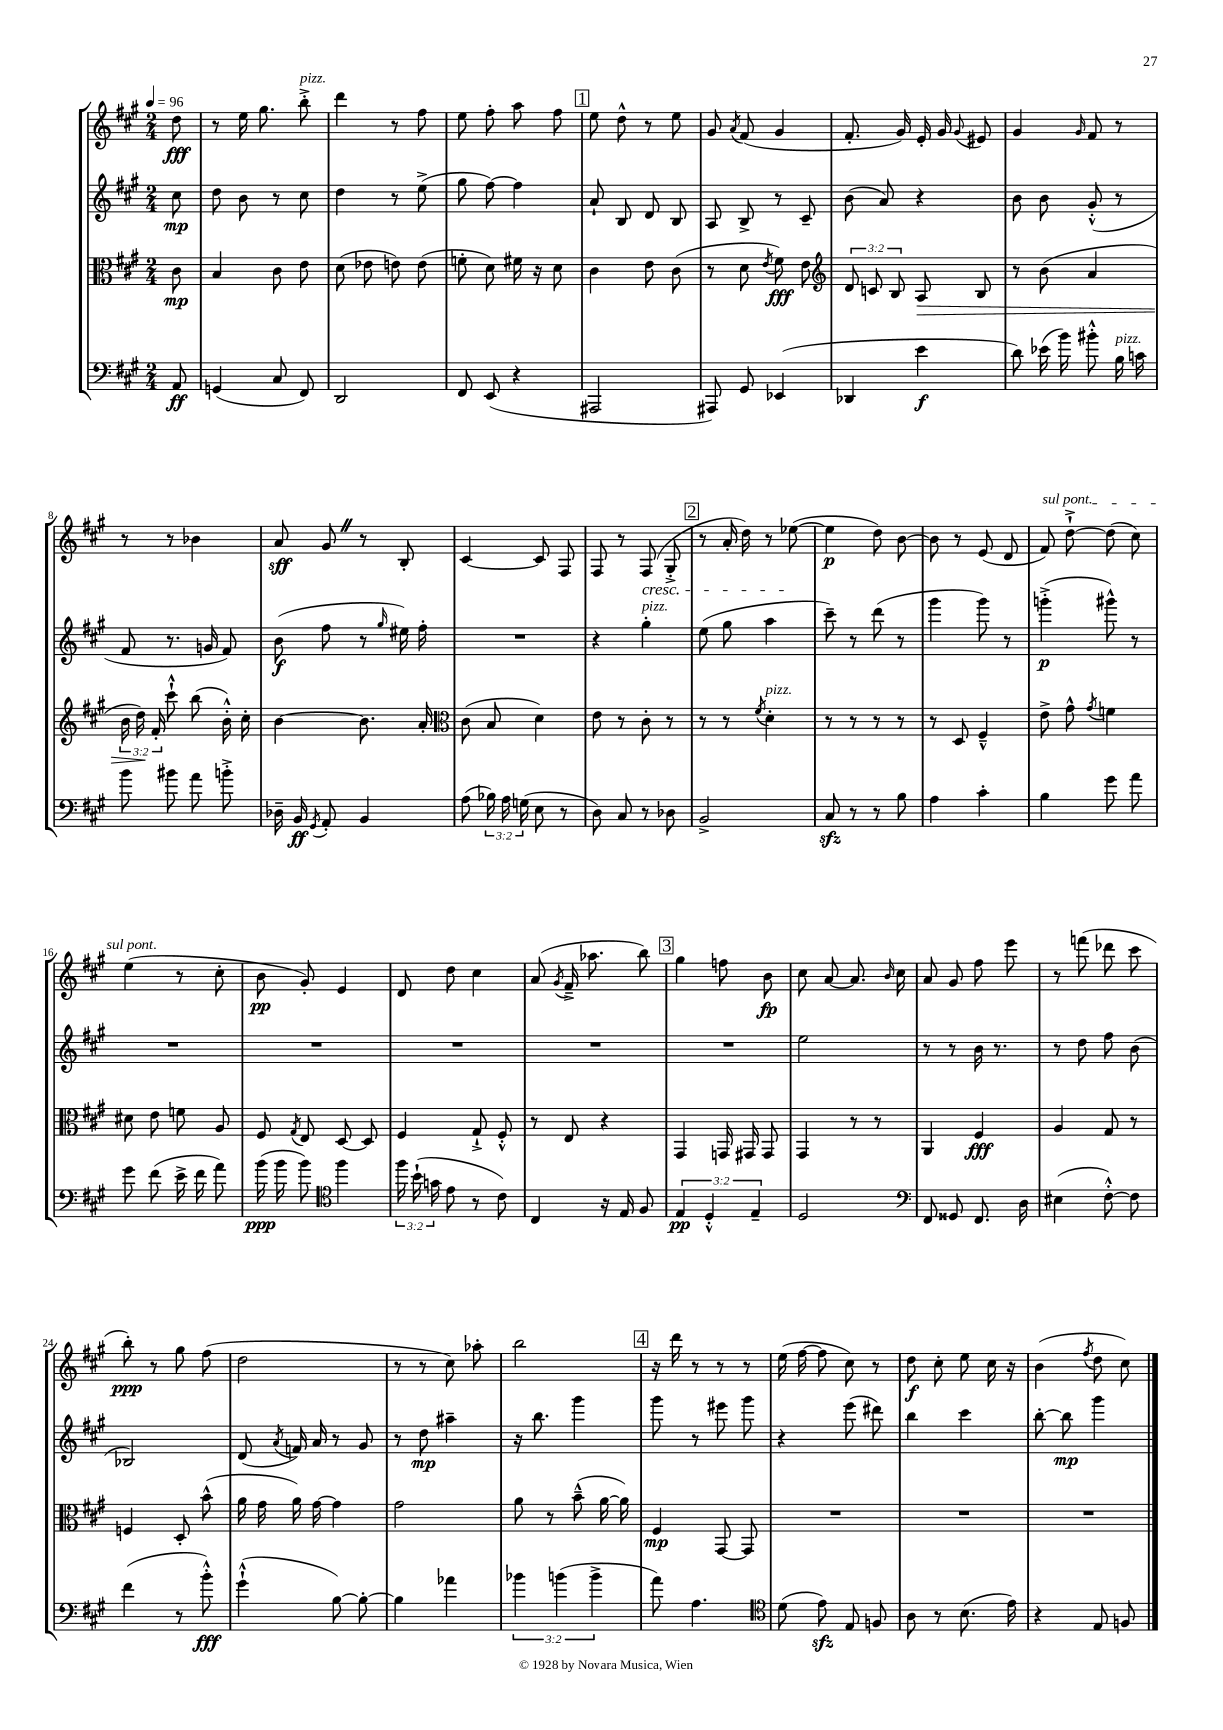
<<
\new StaffGroup <<
\new Staff = "s0" {
    \clef treble \key a \major \numericTimeSignature \time 2/4 \partial 8 \tempo 4 = 96
    \autoBeamOff d''8\fff |
    r8 e''16 gis''8. b''8-.->^\markup { \italic "pizz." } |
    d'''4 r8 fis''8 |
    e''8 fis''8-. a''8 fis''8 |
    \mark \markup { \box "1" } e''8 d''8-^ r8 e''8 |
    gis'8 \acciaccatura { a'8 } fis'8( gis'4 |
    fis'8.-. gis'16) e'16-. gis'16 \appoggiatura { gis'8 } eis'8 |
    gis'4 \grace { gis'16 } fis'8 r8 |
    r8 r8 bes'4 |
    a'8\sff gis'8 \once \override BreathingSign.text = \markup { \musicglyph "scripts.caesura.straight" } \breathe r8 b8-. |
    cis'4~ cis'8 fis8 |
    fis8 r8 fis8\cresc( gis8-.-> |
    \mark \markup { \box "2" } r8 a'16-. d''16) r8 ees''8~\!( |
    ees''4\p d''8) b'8~ |
    b'8 r8 e'8( d'8 |
    \once \override TextSpanner.bound-details.left.text = \markup { \italic "sul pont." } fis'8\startTextSpan) d''8~-!-> d''8( cis''8) |
    e''4\stopTextSpan( r8 cis''8-. |
    b'8\pp gis'8-.) e'4 |
    d'8 d''8 cis''4 |
    a'8( \acciaccatura { gis'8 } fis'16---> aes''8. b''8) |
    \mark \markup { \box "3" } gis''4 f''8 b'8\fp |
    cis''8 a'8~ a'8. \grace { b'16 } cis''16 |
    a'8 gis'8 fis''8 e'''8 |
    r8 f'''8( des'''8 cis'''8 |
    b''8-.\ppp) r8 gis''8 fis''8( |
    d''2 |
    r8 r8 cis''8) aes''8-. |
    b''2 |
    \mark \markup { \box "4" } r16 d'''16 r8 r8 r8 |
    e''16( fis''16~ fis''8 cis''8) r8 |
    d''8\f cis''8-. e''8 cis''16 r16 |
    b'4( \acciaccatura { fis''8 } d''8 cis''8) \bar "|." |
}
\new Staff = "s1" {
    \clef treble \key a \major \numericTimeSignature \time 2/4 \partial 8
    \autoBeamOff cis''8\mp |
    d''8 b'8 r8 cis''8 |
    d''4 r8 e''8->( |
    gis''8 fis''8~) fis''4 |
    \mark \markup { \box "1" } a'8-! b8 d'8 b8 |
    a8 b8-> r8 cis'8-- |
    b'8( a'8) r4 |
    b'8 b'8 gis'8-.-^( r8 |
    fis'8 r8. g'16 fis'8) |
    b'8\f( fis''8 r8 \grace { gis''16 } eis''16) fis''16-. |
    R2 |
    r4 gis''4-.^\markup { \italic "pizz." } |
    \mark \markup { \box "2" } e''8( gis''8 a''4 |
    cis'''8--) r8 d'''8( r8 |
    gis'''4 gis'''8) r8 |
    g'''4-.->\p( gis'''8-^) r8 |
    R2 |
    R2 |
    R2 |
    R2 |
    \mark \markup { \box "3" } R2 |
    e''2 |
    r8 r8 b'16 r8. |
    r8 d''8 fis''8 b'8( |
    bes2) |
    d'8( \acciaccatura { a'8 } f'16) a'16 r8 gis'8 |
    r8 d''8\mp ais''4-- |
    r16 b''8. gis'''4 |
    \mark \markup { \box "4" } gis'''8 r8 eis'''8 gis'''8 |
    r4 e'''8( dis'''8) |
    b''4 cis'''4 |
    b''8~-. b''8\mp gis'''4 \bar "|." |
}
\new Staff = "s2" {
    \clef alto \key a \major \numericTimeSignature \time 2/4 \override Staff.TupletNumber.text = #tuplet-number::calc-fraction-text \partial 8
    \autoBeamOff cis'8\mp |
    b4 cis'8 e'8 |
    d'8( ees'8 e'8) e'8( |
    f'8-. d'8) fis'16 r16 d'8 |
    \mark \markup { \box "1" } cis'4 e'8 cis'8( |
    r8 d'8 \acciaccatura { e'8 } fis'8\fff) e'8 |
    \clef treble \tuplet 3/2 { d'8 c'8 b8 } a8\> b8 |
    r8 b'8( a'4 |
    \tuplet 3/2 { b'16 d''16\!) fis'16-. } cis'''8-!-^ b''8( b'16-.-^) cis''16-. |
    b'4~ b'8. a'16-. |
    \clef alto cis'8( b8 d'4) |
    e'8 r8 cis'8-. r8 |
    \mark \markup { \box "2" } r8 r8 \acciaccatura { fis'8 } d'4-.^\markup { \italic "pizz." } |
    r8 r8 r8 r8 |
    r8 d8 fis4---^ |
    e'8-> gis'8-^ \acciaccatura { gis'8 } f'4 |
    dis'8 e'8 f'8 a8 |
    fis8 \acciaccatura { gis8 } e8 d8~ d8 |
    fis4 gis8-!-> fis8-.-^ |
    r8 e8 r4 |
    \mark \markup { \box "3" } gis,4 g,16 gis,16 gis,8 |
    gis,4 r8 r8 |
    a,4 fis4\fff |
    a4 gis8 r8 |
    f4 d8-. b'8-^( |
    a'16 gis'16 a'16) gis'16~ gis'4 |
    gis'2 |
    a'8 r8 b'8---^( a'16~ a'16) |
    \mark \markup { \box "4" } fis4\mp gis,8~ gis,8 |
    R2 |
    R2 |
    R2 \bar "|." |
}
\new Staff = "s3" {
    \clef bass \key a \major \numericTimeSignature \time 2/4 \override Staff.TupletNumber.text = #tuplet-number::calc-fraction-text \partial 8
    \autoBeamOff a,8\ff |
    g,4( cis8 fis,8) |
    d,2 |
    fis,8 e,8( r4 |
    \mark \markup { \box "1" } ais,,2 |
    ais,,8) gis,8 ees,4( |
    des,4 e'4\f |
    d'8) ees'16( b'16) bis'8-.-^ b16^\markup { \italic "pizz." } c'16 |
    b'8 bis'8 a'8 b'8-.-> |
    des16-- b,16\ff \acciaccatura { gis,8 } a,8-. b,4 |
    a8( \tuplet 3/2 { bes16) a16 g16( } e8 r8 |
    d8) cis8 r8 des8 |
    \mark \markup { \box "2" } b,2-> |
    cis8\sfz r8 r8 b8 |
    a4 cis'4-. |
    b4 gis'8 a'8 |
    gis'8 fis'8( e'16-> fis'16 a'8) |
    b'16\ppp( b'16 b'8) \clef tenor fis''4 |
    \tuplet 3/2 { fis''16 b'16-!( g'16 } e'8 r8 cis'8) |
    cis4 r16 e16 fis8 |
    \mark \markup { \box "3" } \tuplet 3/2 { e4\pp d4-.-^ e4-- } |
    d2 |
    \clef bass fis,8 gisis,8 fis,8. d16 |
    eis4( fis8~-.-^) fis8 |
    fis'4( r8 b'8-.-^\fff) |
    gis'4-!-^( b8~) b8~-. |
    b4 aes'4 |
    \tuplet 3/2 { bes'4 b'4( b'4-> } |
    \mark \markup { \box "4" } a'8) a4. |
    \clef tenor d'8( e'8\sfz) e8 f8 |
    a8 r8 b8.( e'16) |
    r4 e8 f8 \bar "|." |
}
>>
>>
